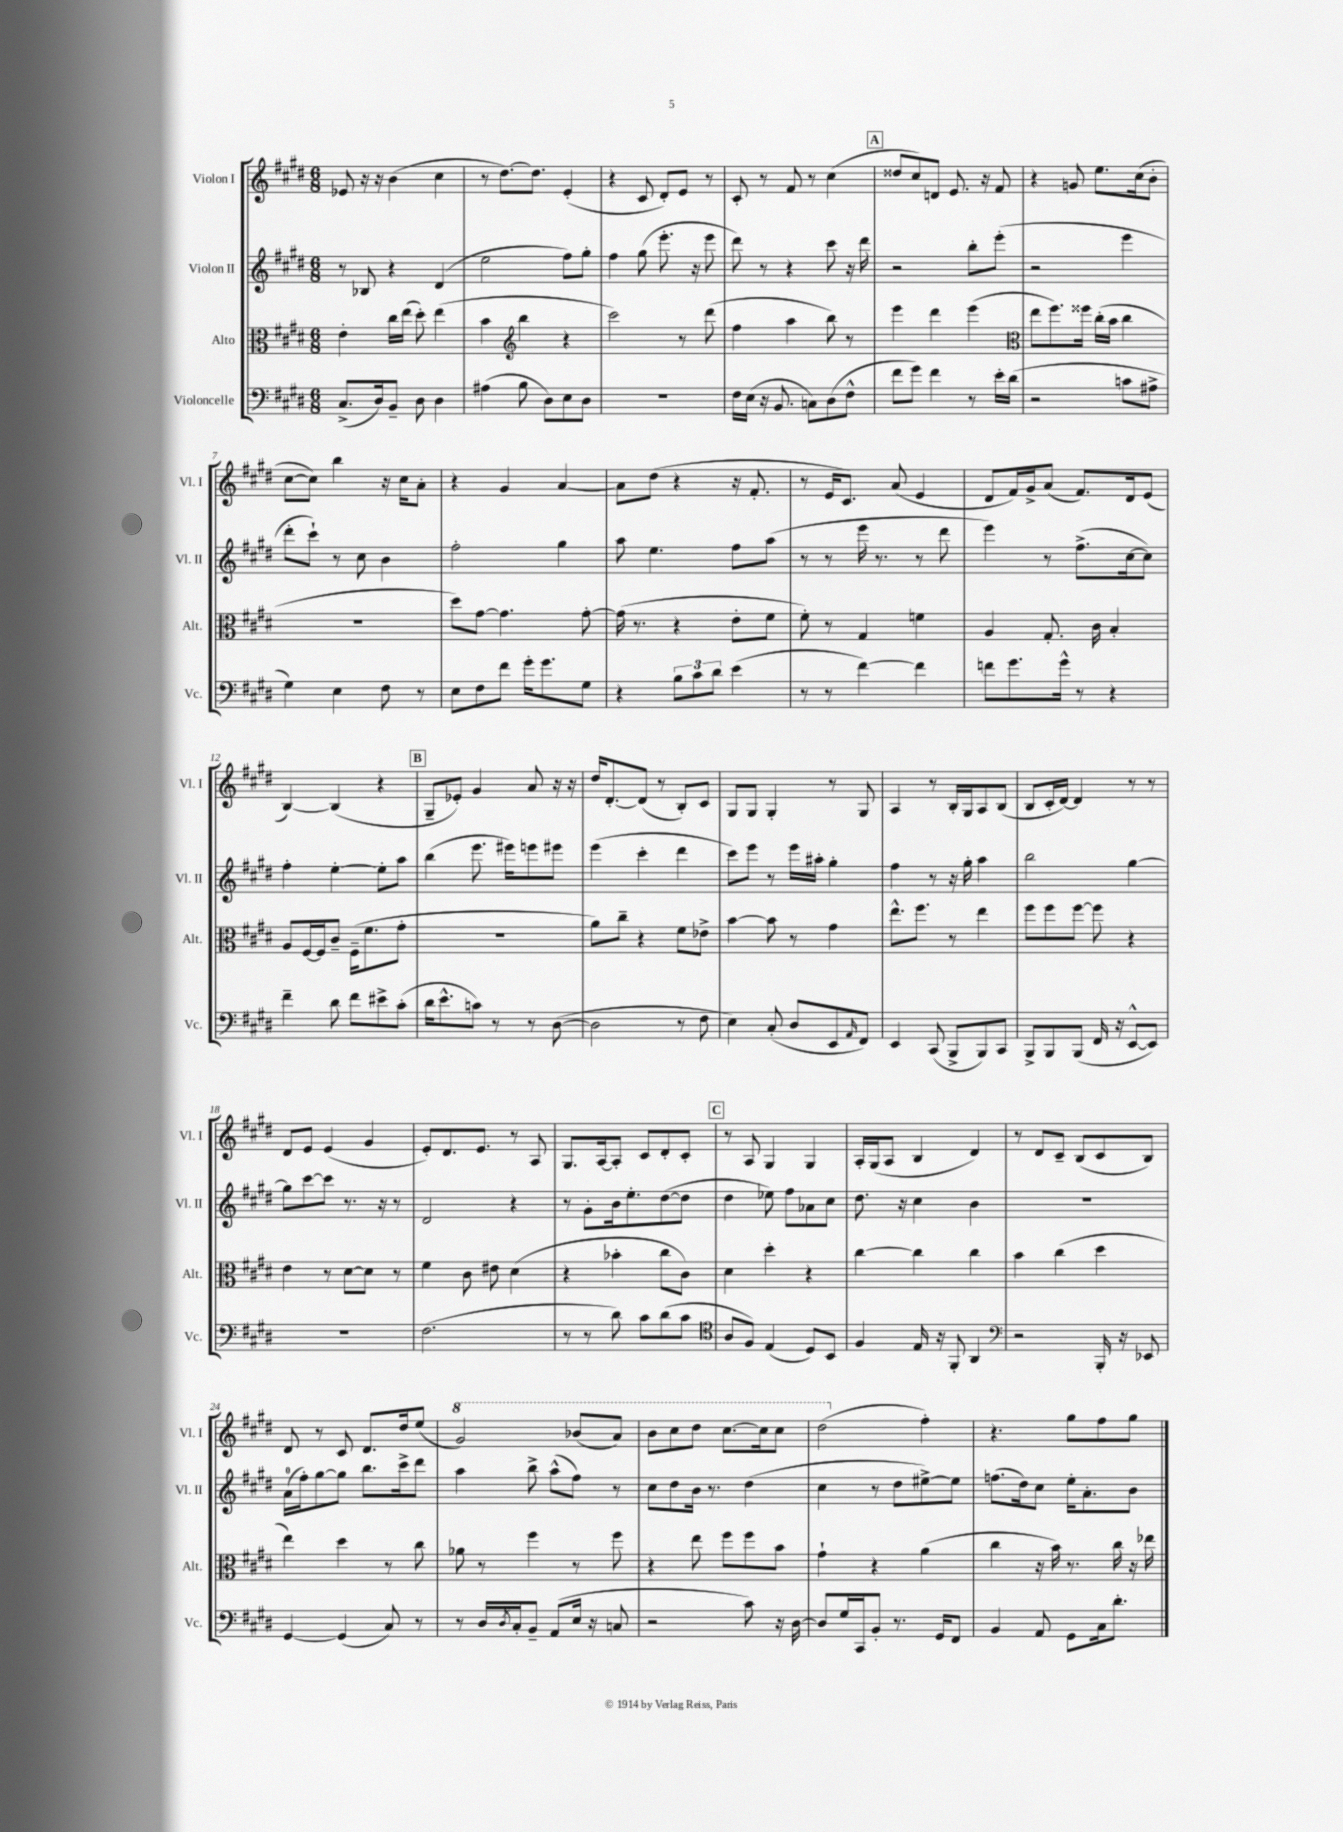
<<
\new StaffGroup <<
\new Staff = "s0" \with { instrumentName = "Violon I" shortInstrumentName = "Vl. I" } {
    \clef treble \key e \major \numericTimeSignature \time 6/8
    ees'8 r16 r16 b'4( cis''4 |
    r8 dis''8.~) dis''8. e'4-.( |
    r4 cis'8 dis'8-.) e'8 r8 |
    cis'8-. r8 fis'8 r8 cis''4( |
    \mark \markup { \box "A" } disis''8 cis''8) d'8 e'8. r16 fis'8 |
    r4 g'8 e''8. cis''16( b'8-. |
    cis''8~ cis''8) b''4 r16 cis''16 a'8-. |
    r4 gis'4 a'4~ |
    a'8 dis''8( r4 r16 fis'8.-. |
    r8 e'16 cis'8.) a'8( e'4 |
    dis'8 fis'16) gis'16-> a'8( fis'8.) dis'16 e'8( |
    b4~) b4( r4 |
    \mark \markup { \box "B" } gis8-- ees'8-.) gis'4 a'8 r16 r16 |
    dis''16 dis'8.~-. dis'8( r8 b8-.) cis'8 |
    gis8 gis8 gis4-. r8 gis8 |
    a4 r8 b16-. gis16 a8 b8( |
    b8 cis'16-. dis'16~) dis'4 r8 r8 |
    dis'8 e'8 e'4( gis'4 |
    e'8-.) dis'8. e'8. r8 a8 |
    gis8. a16~ a8-. cis'8 dis'8-. cis'8-. |
    \mark \markup { \box "C" } r8 a8 gis4 gis4 |
    a16-. gis16( a8 b4 dis'4) |
    r8 dis'8 cis'8-- b8( cis'8 b8) |
    dis'8 r8 cis'8 dis'8. dis''16 e''8( |
    \ottava #1 gis''2) bes''8( a''8) |
    b''8 cis'''8 dis'''8 cis'''8.~ cis'''16 cis'''8 |
    dis'''2( \ottava #0 fis''4-.) |
    r4. gis''8 fis''8 gis''8 \bar "|." |
}
\new Staff = "s1" \with { instrumentName = "Violon II" shortInstrumentName = "Vl. II" } {
    \clef treble \key e \major \numericTimeSignature \time 6/8
    r8 bes8 r4 dis'4( |
    e''2 fis''8) gis''8-. |
    fis''4 gis''8( e'''8.-. r16 e'''8 |
    dis'''8) r8 r4 cis'''8 r16 dis'''16 |
    \mark \markup { \box "A" } r2 b''8-. e'''8-.( |
    r2 e'''4 |
    dis'''8-. cis'''8-!) r8 cis''8 b'4 |
    fis''2-. gis''4 |
    a''8 e''4. fis''8 a''8( |
    r8 r8 e'''16 r8. r8 dis'''8 |
    e'''4) r8 fis''8.->( cis''16~ cis''8) |
    fis''4-. e''4~-. e''8-. a''8 |
    \mark \markup { \box "B" } b''4( e'''8. eis'''16) e'''8 eis'''8 |
    e'''4( cis'''4-. dis'''4 |
    cis'''8) e'''8 r8 e'''16 ais''16-. gis''4-. |
    fis''4 r8 r16 gis''16-. a''4 |
    b''2 gis''4~ |
    gis''8 cis'''8~ cis'''8 r8. r16 r8 |
    dis'2 r4 |
    r8 gis'8-. b'16 e''8.-. dis''8~( dis''8 |
    \mark \markup { \box "C" } dis''4 ees''8) fis''8 aes'8 cis''8 |
    dis''8. r16 cis''4 b'4 |
    R2. |
    a'16-0( fis''16-.) gis''8~ gis''8 b''8. cis'''16-> dis'''8 |
    a''4 b''8-> a''8-^( fis''8) r8 |
    cis''8 dis''8 b'16 r8. dis''4( |
    cis''4 r8 dis''8 eis''8~->) eis''8 |
    f''8.( dis''16) cis''8 e''16-. a'8.-. b'8 \bar "|." |
}
\new Staff = "s2" \with { instrumentName = "Alto" shortInstrumentName = "Alt." } {
    \clef alto \key e \major \numericTimeSignature \time 6/8
    e'4-. cis''16 e''16( dis''8-.) e''4( |
    b'4 \clef treble b''4 r4 |
    cis'''2) r8 dis'''8( |
    fis''4 a''4 b''8) r8 |
    \mark \markup { \box "A" } e'''4 dis'''4 e'''4( |
    \clef alto e''8 fis''8.) fisis''16 cis''16-.( b'16 cis''4 |
    r2. |
    dis''8) gis'8~ gis'4. gis'8~-. |
    gis'16( r8. r4 e'8-. fis'8 |
    fis'8-.) r8 gis4 f'4 |
    a4 gis8.-. cis'16 b4-. |
    a8 fis16~ fis16 cis'8-- fis16--( fis'8. gis'8-. |
    \mark \markup { \box "B" } R2. |
    a'8) cis''8-- r4 fis'8 ees'8-> |
    b'4~ b'8 r8 gis'4 |
    e''8.-^ fis''8. r8 e''4 |
    fis''8 fis''8 fis''8~ fis''8 r4 |
    e'4 r8 dis'8~ dis'8 r8 |
    fis'4 cis'8 eis'8 dis'4( |
    r4 bes'4-. cis''8 cis'8) |
    \mark \markup { \box "C" } dis'4 dis''4-. r4 |
    cis''4~ cis''4 cis''4 |
    b'4 cis''4( dis''4 |
    e''4) dis''4 r8 cis''8 |
    aes'8 r8 fis''4 r8 fis''8 |
    r4 e''8 fis''8 fis''8 b'8 |
    gis'4-! r4 a'4( |
    cis''4 r16 b'16) r8. cis''16 r16 ees''16 \bar "|." |
}
\new Staff = "s3" \with { instrumentName = "Violoncelle" shortInstrumentName = "Vc." } {
    \clef bass \key e \major \numericTimeSignature \time 6/8
    cis8.->( dis16) b,8-- dis8 dis4 |
    ais4( b8 dis8) e8 dis8 |
    R2. |
    fis16 e16( r16 b,8. c8) dis8( fis8-^ |
    \mark \markup { \box "A" } fis'8 gis'8) fis'4 r8 e'16-. dis'16( |
    r2 c'8 ais8-> |
    gis4) e4 fis8 r8 |
    e8 fis8 fis'8 gis'16-. gis'8. gis8 |
    r4 \tuplet 3/2 { b8 cis'8 dis'8 } e'4( |
    r8 r8 fis'4~) fis'4 |
    f'8 gis'8. gis'16-^ r8 r4 |
    fis'4-- dis'8 fis'8 eis'8-> cis'8-.( |
    \mark \markup { \box "B" } dis'16 e'8.-^ c'8) r8 r8 dis8~( |
    dis2 r8 fis8 |
    e4) cis8-.( dis8 e,8 \grace { a,16 } fis,8) |
    e,4 cis,8( b,,8-> b,,8) cis,8 |
    b,,8-> b,,8 b,,8( fis,16 r16 e,8~-^ e,8) |
    R2. |
    fis2.( |
    r8 r8 dis'8) cis'8 dis'8( cis'8 |
    \mark \markup { \box "C" } \clef tenor a8 fis8) e4( dis8) b,8 |
    fis4 e16 r16 fis,8-. a,4 |
    \clef bass r2 b,,16-. r16 ees,8 |
    gis,4~ gis,4( cis8) r8 |
    r8 dis16 \acciaccatura { dis8 } cis16-. b,8-- a,8( e16 r16 c8 |
    r2 cis'8) r16 dis16~ |
    dis8 gis16 cis,16 b,8-. r8. gis,16 fis,8 |
    b,4 a,8 gis,8 cis16 dis'8.-. \bar "|." |
}
>>
>>
